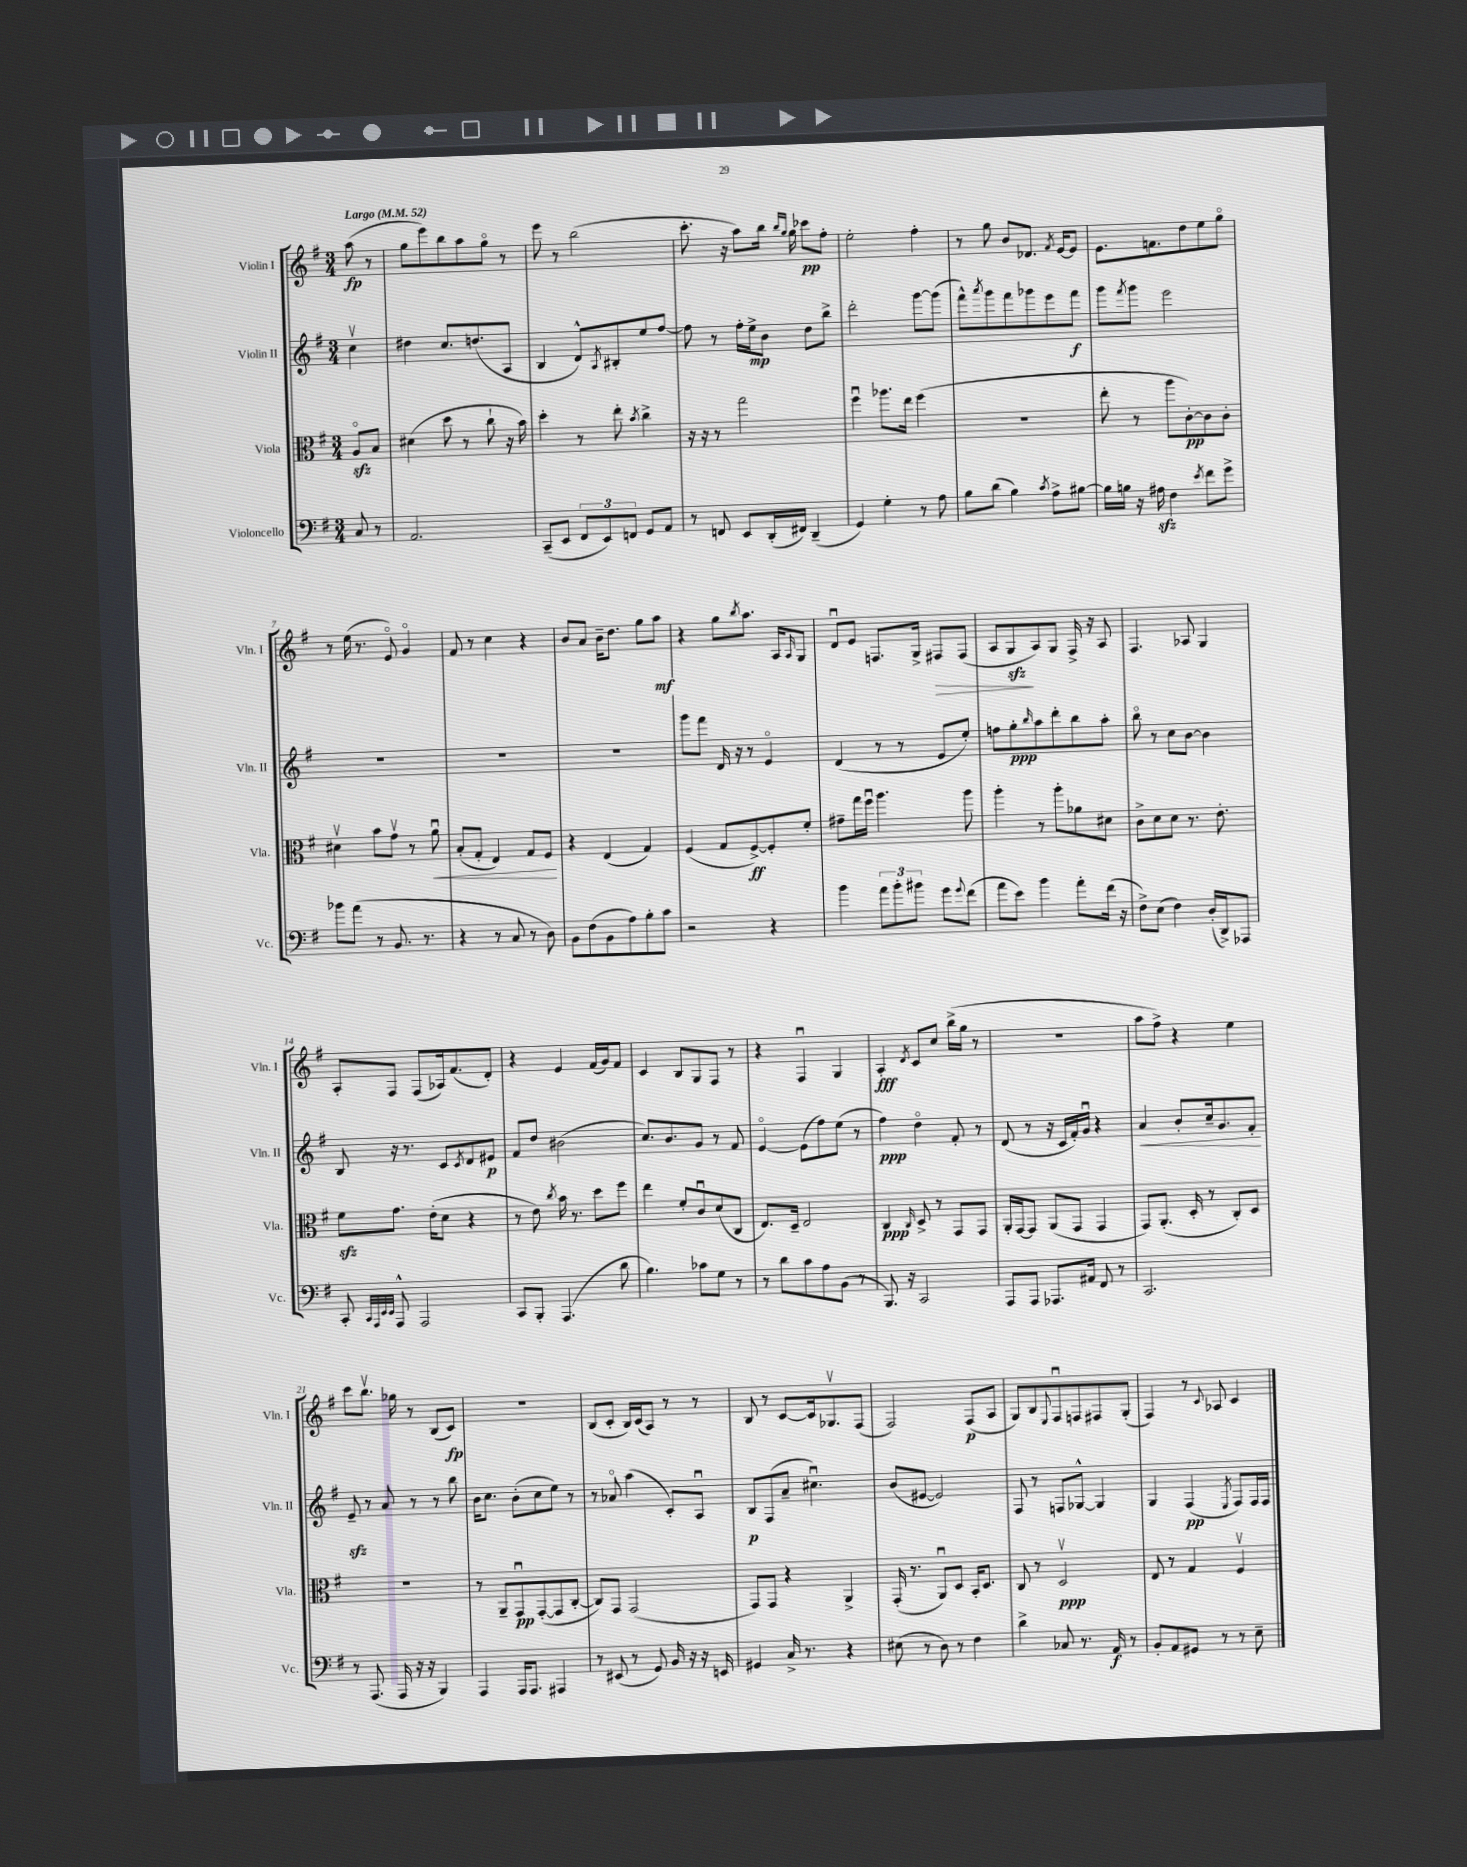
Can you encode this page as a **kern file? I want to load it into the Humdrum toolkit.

**kern	**dynam	**kern	**dynam	**kern	**dynam	**kern	**dynam
*part4	*part4	*part3	*part3	*part2	*part2	*part1	*part1
*staff4	*staff4	*staff3	*staff3	*staff2	*staff2	*staff1	*staff1
*I"Violoncello	*	*I"Viola	*	*I"Violin II	*	*I"Violin I	*
*I'Vc.	*	*I'Vla.	*	*I'Vln. II	*	*I'Vln. I	*
*clefF4	*	*clefC3	*	*clefG2	*	*clefG2	*
*k[f#]	*	*k[f#]	*	*k[f#]	*	*k[f#]	*
*M3/4	*	*M3/4	*	*M3/4	*	*M3/4	*
*MM52	*	*MM52	*	*MM52	*	*MM52	*
=	=	=	=	=	=	=	=
!	!	!	!	!	!	!LO:TX:a:B:t=Largo	!
8C/	.	8Azz/L	.	4ccv\	.	(8aa\	fp
8r	.	8B/J	.	.	.	8r	.
=1	=1	=1	=1	=1	=1	=1	=1
2.AA/	.	(4d#X\	.	4dd#X\	.	8gg\L	.
.	.	.	.	.	.	8eee\)	.
.	.	8dd\	.	8.cc/L	.	8bb\	.
.	.	8r	.	.	.	8aa\	.
.	.	.	.	(8.ddn/	.	.	.
.	.	8cc`\	.	.	.	8gg\J	.
.	.	16r	.	8A/J	.	8r	.
.	.	16b\)	.	.	.	.	.
=2	=2	=2	=2	=2	=2	=2	=2
(8CC~/L	.	4dd'\	.	4B/	.	8eee\	.
8EE/J	.	.	.	.	.	8r	.
12FF#/L	.	8r	.	8d^^/L)	.	(2bb\	.
12EE/)	.	.	.	.	.	.	.
.	.	.	.	8qA/	.	.	.
.	.	8ee'\	.	8B#X'/	.	.	.
12FFn/J	.	.	.	.	.	.	.
.	.	8qb/	.	.	.	.	.
8GG/L	.	4cc^\	.	8ee/	.	.	.
8AA/J	.	.	.	[8ff#/J	.	.	.
=3	=3	=3	=3	=3	=3	=3	=3
8r	.	16r	.	8ff#\]	.	8.ccc'\	.
.	.	16r	.	.	.	.	.
8FFn/	.	8r	.	8r	.	.	.
.	.	.	.	.	.	16r	.
8EE/L	.	2gg\	.	16ff#'\LL	.	8aa\L)	.
.	.	.	.	16ee^\J	mp	.	.
(16DD'/L	.	.	.	8b\J	.	16bb\Jk	.
.	.	.	.	.	.	16qqbb/LL	.
.	.	.	.	.	.	16qqgg/JJ	.
16FF#X/JJ)	.	.	.	.	.	16gg\	.
(4DD~/	.	.	.	8dd\L	.	8ccc-X\L	pp
.	.	.	.	8bb^\J	.	8ff#'\J	.
=4	=4	=4	=4	=4	=4	=4	=4
4GG/)	.	4ff#u\	.	2ddd'\	.	2ee'\	.
4G'\	.	8.aa-X\L	.	.	.	.	.
.	.	16ee\Jk	.	.	.	.	.
8r	.	(4ff#\	.	[8ggg\L	.	4ff#'\	.
8A\	.	.	.	(8ggg\J]	.	.	.
=5	=5	=5	=5	=5	=5	=5	=5
8B\L	.	2.r	.	8fff#^^\L)	.	8r	.
.	.	.	.	8qaaa/	.	.	.
(8d\J	.	.	.	8ggg\	.	8gg\	.
4B\)	.	.	.	8fff#\	.	8b/L	.
.	.	.	.	8ggg-X\	.	8.d-X/J	.
8qc/	.	.	.	.	.	.	.
8A^\L	.	.	.	8eee\	.	.	.
.	.	.	.	.	.	8qf#/	.
.	.	.	.	.	.	[16e/KL	.
[8B#X\J	.	.	.	8fff#\J	f	8e/J]	.
=6	=6	=6	=6	=6	=6	=6	=6
16B#\LL]	.	8ee'\	.	8ggg\L	.	8.e\L	.
16Bn\JJ	.	.	.	.	.	.	.
.	.	.	.	8qfff#/	.	.	.
16r	.	8r	.	8ggg\J	.	.	.
16A#Xzz\	.	.	.	.	.	8.fn\	.
4F#\	.	8aa\L	.	2eee\	.	.	.
.	.	[8c'\)	pp	.	.	8dd\	.
8qe/	.	.	.	.	.	.	.
8f#\L	.	8c\]	.	.	.	8ee\	.
8g^\J	.	8c'\J	.	.	.	8gg\J	.
!!LO:LB:g=z
=7	=7	=7	=7	=7	=7	=7	=7
8b-X\L	.	4d#Xv\	.	2.r	.	8r	.
(8a\J	.	.	.	.	.	(16ee\	.
.	.	.	.	.	.	8.r	.
8r	.	8b\L	.	.	.	.	.
8.BB/	.	8gv\J	.	.	.	8e/)	.
.	.	8r	.	.	.	4g/	.
8.r	.	.	.	.	.	.	.
!	!	!	!LO:HP:b	!	!	!	!
.	.	8au\	<	.	.	.	.
=8	=8	=8	=8	=8	=8	=8	=8
4r	.	(8B'/L	.	2.r	.	8f#/	.
.	.	8G'/J	.	.	.	8r	.
8r	.	4E/)	.	.	.	4cc\	.
8C/	.	.	.	.	.	.	.
8r	.	8G/L	.	.	.	4r	.
8D\)	.	8F#/J	.	.	.	.	.
.	.	.	[	.	.	.	.
=9	=9	=9	=9	=9	=9	=9	=9
8BB\L	.	4r	.	2.r	.	8b/L	.
(8F#\	.	.	.	.	.	8a/J	.
8BB\	.	(4E/	.	.	.	16b~\KL	.
.	.	.	.	.	.	8.dd\J	.
8A\)	.	.	.	.	.	.	.
8B'\	.	4G/)	.	.	.	8gg\L	.
8c\J	.	.	.	.	.	8aa\J	mf
=10	=10	=10	=10	=10	=10	=10	=10
2r	.	(4F#/	.	8ggg\L	.	4r	.
.	.	.	.	8fff#\J	.	.	.
.	.	8G/L	.	16d/	.	8gg\L	.
.	.	.	.	16r	.	.	.
.	.	.	.	.	.	8qbb/	.
.	.	[8F#^/)	ff	8r	.	8.aa\J	.
4r	.	8F#'/]	.	4e/	.	.	.
.	.	.	.	.	.	16A/KL	.
.	.	.	.	.	.	16qqA/	.
.	.	8f#'/J	.	.	.	8G/J	.
=11	=11	=11	=11	=11	=11	=11	=11
4b\	.	8g#X~\L	.	(4d/	.	8du/L	.
.	.	16gg\L	.	.	.	8e/J	.
.	.	16ff#u\JJ	.	.	.	.	.
12a\L	.	4.aa\	.	8r	.	8.Fn/L	.
12b'\	.	.	.	.	.	.	.
.	.	.	.	8r	.	.	.
12b#X\J	.	.	.	.	.	.	.
.	.	.	.	.	.	16G^/Jk	.
!	!	!	!	!	!	!	!LO:HP:b
8g\L	.	.	.	8e/L	.	8F#X/L	>
8qqg/	.	.	.	.	.	.	.
(8f#\J	.	8aa\	.	8ee'/J)	.	(8F#/J	.
=12	=12	=12	=12	=12	=12	=12	=12
8a\L	.	4aa'\	.	8ffn\L	.	8A/L	.
8e\J)	.	.	.	8gg'\	ppp	8Gzz/	.
.	.	.	.	16qqbb/	.	.	.
4b\	.	8r	.	8aa\	.	8A/)	]
.	.	8aa'\L	.	8ddd'\	.	8G/J	.
8a'\L	.	8a-X\	.	8bb\	.	16F#^/	.
.	.	.	.	.	.	16r	.
(16f#\Jk	.	8d#X\J	.	8aa'\J	.	8A/	.
16r	.	.	.	.	.	.	.
=13	=13	=13	=13	=13	=13	=13	=13
8F#^\L)	.	8c^\L	.	8bb\	.	4.F#/	.
(8E\J	.	8d\	.	8r	.	.	.
4F#\)	.	8d\J	.	8cc\L	.	.	.
.	.	8.r	.	[8b\J	.	8A-X/	.
(16D'/LL	.	.	.	4b\]	.	4G/	.
16DD^/J)	.	8.e'\	.	.	.	.	.
8AAA-X/J	.	.	.	.	.	.	.
!!LO:LB:g=z
=14	=14	=14	=14	=14	=14	=14	=14
8CC'/	.	8f#zz\L	.	8B/	.	8A'/L	.
32qqCC/LLL	.	.	.	.	.	.	.
32qqAAA/	.	.	.	.	.	.	.
32qqEE/	.	.	.	.	.	.	.
32qqEE/JJJ	.	.	.	.	.	.	.
8AAA^^/	.	8.g\J	.	16r	.	8F#/J	.
.	.	.	.	8.r	.	.	.
2AAA/	.	.	.	.	.	(8F#/L	.
.	.	(16e'\KL	.	.	.	.	.
.	.	8d\J	.	8c/L	.	16A-X/k)	.
.	.	.	.	.	.	(8.f#/	.
.	.	.	.	8qc/	.	.	.
.	.	4r	.	8d/	.	.	.
.	.	.	.	8e#X/J	p	8d'/J)	.
=15	=15	=15	=15	=15	=15	=15	=15
8CC/L	.	8r	.	8f#/L	.	4r	.
8BBB'/J	.	8e\)	.	8dd/J	.	.	.
.	.	8qcc/	.	.	.	.	.
(4.AAA/	.	16b\	.	(2b#X\	.	4e/	.
.	.	8.r	.	.	.	.	.
.	.	8dd\L	.	.	.	(16f#/LL	.
.	.	.	.	.	.	16g/J)	.
8d\	.	8ff#\J	.	.	.	8f#/J	.
=16	=16	=16	=16	=16	=16	=16	=16
4.B\)	.	4ee\	.	8.cc/L)	.	4c/	.
.	.	.	.	8.b/	.	.	.
.	.	8f#'/L	.	.	.	8B/L	.
8c-X\L	.	8cu/	.	8g/J	.	8G/	.
8G\J	.	(8d/	.	8r	.	8F#/J	.
8r	.	8C/J	.	8f#/	.	8r	.
=17	=17	=17	=17	=17	=17	=17	=17
8r	.	8.E/L)	.	[4e/	.	4r	.
8d\L	.	.	.	.	.	.	.
.	.	16D~/Jk	.	.	.	.	.
8c\	.	2E/	.	(8e\L]	.	4F#u/	.
8A\	.	.	.	8ff#\)	.	.	.
(8BB\J	.	.	.	(8ee\J	.	4G/	.
8r	.	.	.	8r	.	.	.
=18	=18	=18	=18	=18	=18	=18	=18
8.BBB/)	.	4C/	ppp	4ff#\)	ppp	4A'/	fff
16r	.	.	.	.	.	.	.
.	.	16qqC/	.	.	.	8qd/	.
2CC/	.	8D^/	.	4dd\	.	8c/L	.
.	.	8r	.	.	.	8cc/J	.
.	.	8GG/L	.	8f#'/	.	(16bb^\LL	.
.	.	.	.	.	.	16gg\JJ	.
.	.	8GG/J	.	8r	.	8r	.
=19	=19	=19	=19	=19	=19	=19	=19
8AAA/L	.	16AA'/LL	.	(8d/	.	2.r	.
.	.	[16GG/J	.	.	.	.	.
8AAA/J	.	8GG/J]	.	8r	.	.	.
8.AAA-X/L	.	(8AA/L	.	16r	.	.	.
.	.	.	.	16c/LL	.	.	.
.	.	8GG/J	.	16f#'/)	.	.	.
16AA#X/Jk	.	.	.	16gu/JJ	.	.	.
8FF#/	.	4GG/	.	4r	.	.	.
8r	.	.	.	.	.	.	.
=20	=20	=20	=20	=20	=20	=20	=20
!	!	!	!	!	!LO:HP:b	!	!
2.CC/	.	8GG/L)	.	4a/	<	8aa\L	.
.	.	(8.AA'/J	.	.	.	8ff#^\J)	.
.	.	.	.	8b'/L	.	4r	.
.	.	16D'/	.	.	.	.	.
.	.	8r	.	16cc~/k	.	.	.
.	.	.	.	8.g/	.	.	.
.	.	8C'/L)	.	.	.	4ee\	.
.	.	8D/J	.	8f#'/J	.	.	.
.	.	.	.	.	[	.	.
!!LO:LB:g=z
=21	=21	=21	=21	=21	=21	=21	=21
8r	.	2.r	.	8ezz~/	.	8ccc\L	.
(8.AAA/	.	.	.	8r	.	8.bbv\J	.
.	.	.	.	8a/	.	.	.
16AAA/	.	.	.	.	.	16gg-X\	.
16r	.	.	.	8r	.	8r	.
16r	.	.	.	.	.	.	.
4BBB/)	.	.	.	8r	.	(8B/L	.
.	.	.	.	8bb\	.	8c/J)	fp
=22	=22	=22	=22	=22	=22	=22	=22
4AAA/	.	8r	.	16b\KL	.	2.r	.
.	.	.	.	8.cc\J	.	.	.
.	.	8AA~/L	.	.	.	.	.
16AAA/KL	.	8GGu/	pp	(8b'\L	.	.	.
8.AAA/J	.	.	.	.	.	.	.
.	.	([8GG'/	.	8cc\	.	.	.
4AAA#X/	.	8GG/]	.	8ee\J)	.	.	.
.	.	[8C'/J	.	8r	.	.	.
=23	=23	=23	=23	=23	=23	=23	=23
8r	.	8C/L])	.	8r	.	(8B/L	.
(8EE#X/	.	8GG/J	.	8a-X/	.	8c'/J	.
8r	.	(2GG/	.	(4aa\	.	16B/LL)	.
.	.	.	.	.	.	(16c/J	.
8GG/)	.	.	.	.	.	8A/J)	.
16BB/	.	.	.	8c'/L)	.	8r	.
16r	.	.	.	.	.	.	.
16r	.	.	.	8Au/J	.	8r	.
16EEn/	.	.	.	.	.	.	.
=24	=24	=24	=24	=24	=24	=24	=24
4GG#X/	.	8GG/L)	.	8B/L	p	8B/	.
.	.	8GG/J	.	(8F#/	.	8r	.
16C^/	.	4r	.	8a~/J	.	[8c/L	.
8.r	.	.	.	.	.	.	.
.	.	.	.	4.cc#Xu\)	.	16c/k]	.
.	.	.	.	.	.	8.G-Xv/	.
4r	.	4AA^/	.	.	.	.	.
.	.	.	.	.	.	(8F#/J	.
=25	=25	=25	=25	=25	=25	=25	=25
(8E#X\	.	(16GG'/	.	(8b/L	.	2F#/)	.
.	.	8.r	.	.	.	.	.
8r	.	.	.	[8e#X/J	.	.	.
8D\)	.	8AAu/L)	.	2e#/])	.	.	.
8r	.	8D/J	.	.	.	.	.
4F#\	.	16BB'/KL	.	.	.	(8F#/L	p
.	.	8.D/J	.	.	.	.	.
.	.	.	.	.	.	8A/J	.
=26	=26	=26	=26	=26	=26	=26	=26
4d^\	.	8C/	.	8F#/	.	8G/L)	.
.	.	8r	.	8r	.	8B/	.
.	.	.	.	.	.	8qqE/	.
8C-X/	.	2Dv/	ppp	8Fn/L	.	8F#u/	.
8.r	.	.	.	[8G-X^^/J	.	8Fn/	.
.	.	.	.	4G-/]	.	8F#X/	.
16AA/	f	.	.	.	.	.	.
8r	.	.	.	.	.	(8G'/J	.
=27	=27	=27	=27	=27	=27	=27	=27
8BB'/L	.	8E/	.	4G/	.	4F#/)	.
8AA/	.	8r	.	.	.	.	.
8GG#X/J	.	4G/	.	(4F#/	pp	8r	.
.	.	.	.	.	.	8qqc/	.
8r	.	.	.	.	.	8A-X/	.
.	.	.	.	8qE/	.	.	.
8r	.	4F#v/	.	8F#/L)	.	4c/	.
8E~\	.	.	.	16F#/L	.	.	.
.	.	.	.	16F#/JJ	.	.	.
==	==	==	==	==	==	==	==
*-	*-	*-	*-	*-	*-	*-	*-
